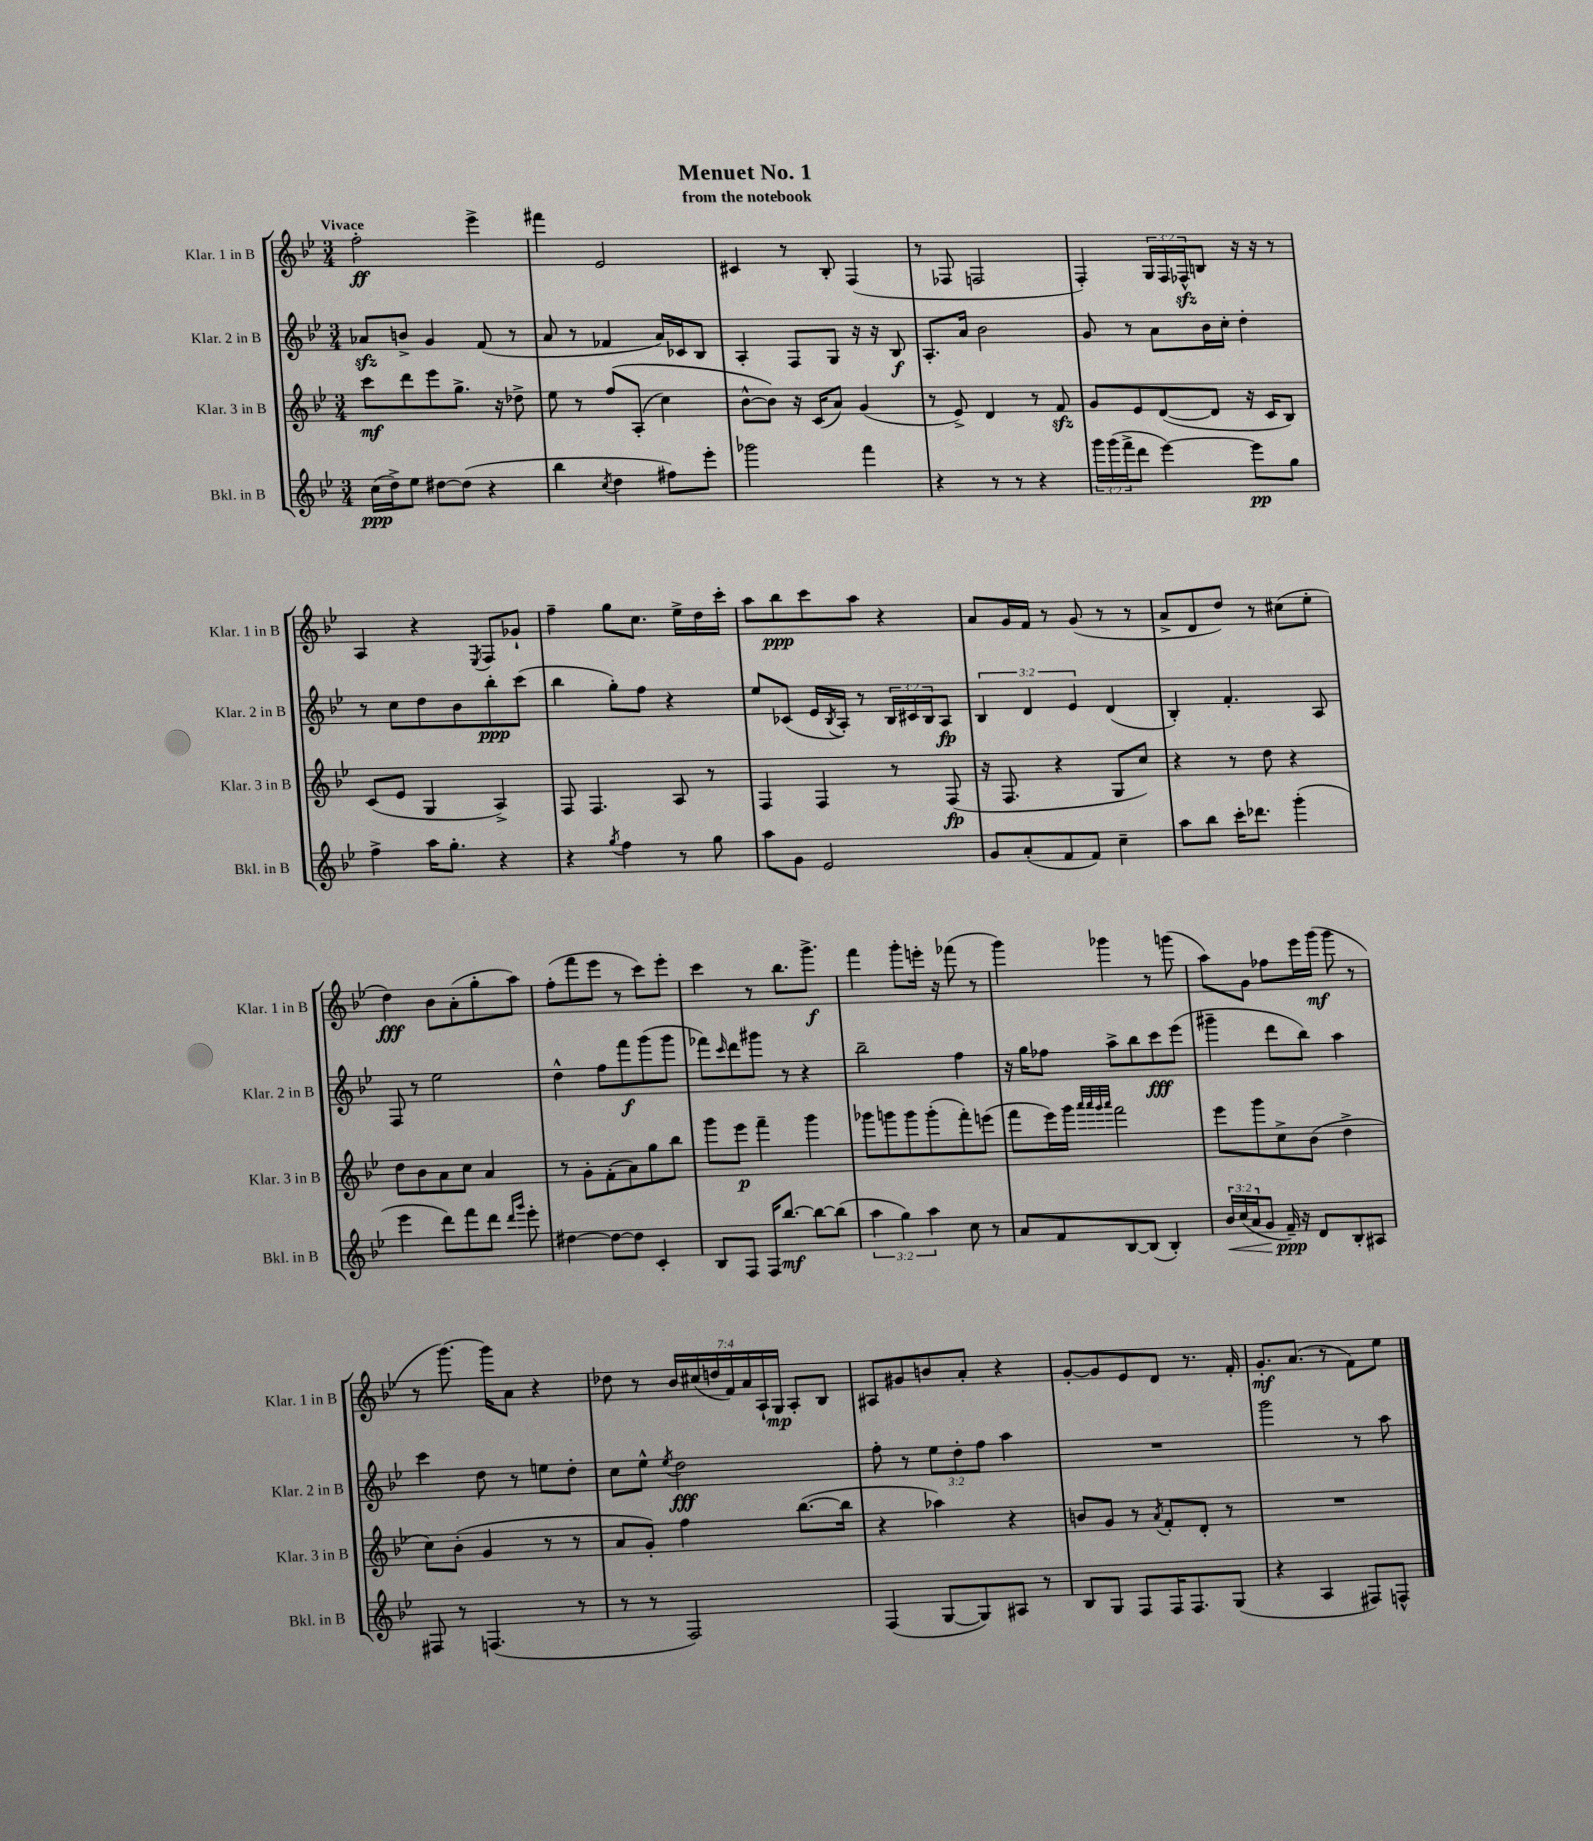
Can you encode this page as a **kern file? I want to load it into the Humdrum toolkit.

**kern	**kern	**kern	**kern
*staff4	*staff3	*staff2	*staff1
*clefG2	*clefG2	*clefG2	*clefG2
*k[b-e-]	*k[b-e-]	*k[b-e-]	*k[b-e-]
*M3/4	*M3/4	*M3/4	*M3/4
(16cc	8ccc	8a-	2ff'
16dd^)	.	.	.
8ee-	8ddd	8b^	.
[8dd#	8eee-	4g	.
(8dd#]	8.gg^	.	.
4r	.	(8f	4eee-^
.	16r	.	.
.	8dd-^	8r	.
=	=	=	=
4bb-	8ee-	8a	4fff#
.	8r	8r	.
8qcc	.	.	.
4dd	&(8ff	4f-	2e-
.	(8A'	.	.
8ff#)	4cc)	16a)	.
.	.	16c-	.
8eee-'	.	8B-	.
=	=	=	=
2ggg-	[8b-^^	4A'	4c#
.	8b-]&)	.	.
.	16r	8F	8r
.	(16c	.	.
.	8a)	8G	8B-'
4fff	(4g	16r	(4F
.	.	16r	.
.	.	8B-	.
=	=	=	=
4r	8r	8.A'	8r
.	8e-^)	.	8F-
.	.	16a	.
8r	4d	2b-	2F
8r	.	.	.
4r	8r	.	.
.	8f	.	.
=	=	=	=
24ggg	8g	8g	4F')
(24ggg	.	.	.
24fff^	.	.	.
8ddd	8e-	8r	.
[4eee-)	([8d	8a	24G
.	.	.	24F
.	.	.	24F-^^
.	8d]	16b-	8B
.	.	16cc'	.
8eee-]	16r	4dd'	16r
.	16c	.	16r
8gg	8B-)	.	8r
=	=	=	=
4ff^	(8c	8r	4A
.	8e-	8cc	.
16aa	4G	8dd	4r
8.gg'	.	.	.
.	.	8b-	.
.	.	.	8qE-
4r	4A^)	8bb-'	8F
.	.	(8ccc	8g-`
=	=	=	=
4r	8F	4bb-	4ff~
.	4.F	.	.
8qgg	.	.	.
4ff	.	8gg')	8gg
.	.	8ff	8.cc
8r	8A	4r	.
.	.	.	16ee-^
8gg	8r	.	16dd
.	.	.	16ccc'
=	=	=	=
8aa	4F	8ee-	8aa
8g	.	(8c-	8bb-
2e-	4F	16e-	8ccc
.	.	8qB-	.
.	.	16A')	.
.	.	8r	8aa
.	8r	24B-	4r
.	.	24c#	.
.	.	24B-	.
.	(8F	8A	.
=	=	=	=
8g	16r	6B-	8a
.	8.F	.	.
(8a'	.	.	16g
.	.	6d	.
.	.	.	16f
8f	4r	.	8r
.	.	6e-	.
8f)	.	.	(8g
4cc~	8G	(4d	8r
.	8cc)	.	8r
=	=	=	=
8aa	4r	4B-')	8a^
8bb-	.	.	8d
16ccc'	8r	4.f'	8dd)
8.ddd-	.	.	.
.	8dd	.	8r
(4ggg'	4r	.	(8cc#
.	.	8A	8ee-'
=	=	=	=
4eee-	8dd	8F	4dd)
.	8b-	8r	.
8ddd)	8a	2ee-	8b-
8fff	8cc	.	(8a'
8ddd	4a	.	8gg'
16qqddd	.	.	.
16qqggg	.	.	.
8eee-'	.	.	8aa)
=	=	=	=
[4dd#	8r	4dd^^	(8ff'
.	8g'	.	8fff
8dd#_	(8f'	8ff	8eee-
8dd#]	8a)	8fff	8r
4c'	8gg	(8ggg	8ccc)
.	8bb-	8ggg	8eee-'
=	=	=	=
8B-	8ggg	8fff-)	4ccc
.	.	16qqccc	.
8F	8eee-	8ddd	.
16F	4fff~	8ggg#	8r
[8.bb-	.	.	.
.	.	8r	8.bb-
8bb-_	4ggg	4r	.
.	.	.	8.ggg^
(8bb-]	.	.	.
=	=	=	=
6aa	8ggg-	2bb-~	4fff
.	8ggg	.	.
6gg)	.	.	.
.	8ggg	.	8ggg'
6aa	.	.	.
.	(8ggg'	.	16eee'
.	.	.	16r
8cc	8fff')	4ff	(8fff-
8r	(8eee	.	8r
=	=	=	=
8a	8fff	16r	4ggg)
.	.	16gg	.
8f	16eee-)	8ff-	.
.	16ggg	.	.
.	32qqaaa	.	.
.	32qqaaa	.	.
.	32qqggg	.	.
.	32qqaaa	.	.
[8B-	2fff	8aa^	4ggg-
(8B-]	.	8bb-	.
4B-')	.	8ccc	8r
.	.	(8eee-	(8ggg
=	=	=	=
24b-	8eee-	4ggg#~	8aa)
(24cc	.	.	.
24a	.	.	.
8g	8ggg	.	8g
16f~)	8cc^	8ddd	8ff-
16r	.	.	.
8d	(8b-	8bb-)	16eee-
.	.	.	(16ggg
8B-'	4dd^	4aa	8ggg
8A#	.	.	8r
=	=	=	=
8F#	8cc)	4ccc	8r
8r	(8b-'	.	[8.ggg)
(4.F	4g	8dd	.
.	.	.	16ggg]
.	.	8r	8a
.	8r	8ee	4r
8r	8r	8dd'	.
=	=	=	=
8r	8a	8cc	8dd-
8r	8g')	8ee-^^	8r
.	.	8qee-	.
2F)	4ff	2dd	28b-
.	.	.	(28cc#
.	.	.	28dd
.	.	.	28f)
.	.	.	28a
.	.	.	28A`
.	.	.	28G
.	([8.bb-	.	8A'
.	.	.	8B-
.	16bb-]	.	.
=	=	=	=
(4F	4r	8ff'	8A#
.	.	8r	8g#
[8G	4aa-)	12ee-	8b
.	.	12dd'	.
8G])	.	.	8a'
.	.	12ff	.
8A#	4r	4aa	4r
8r	.	.	.
=	=	=	=
8B-	8b	2.r	[8g'
8G	8g	.	8g]
8F	8r	.	8e-
.	8qa	.	.
16F	8f'	.	8d
8.F	.	.	.
.	8d'	.	8.r
(8G	8r	.	.
.	.	.	16f'
=	=	=	=
4r	2.r	2ggg	8.g'
.	.	.	(8.a
4A	.	.	.
.	.	.	8r
8F#)	.	8r	8f)
8F^^	.	8aa	8ee-
==	==	==	==
*-	*-	*-	*-
